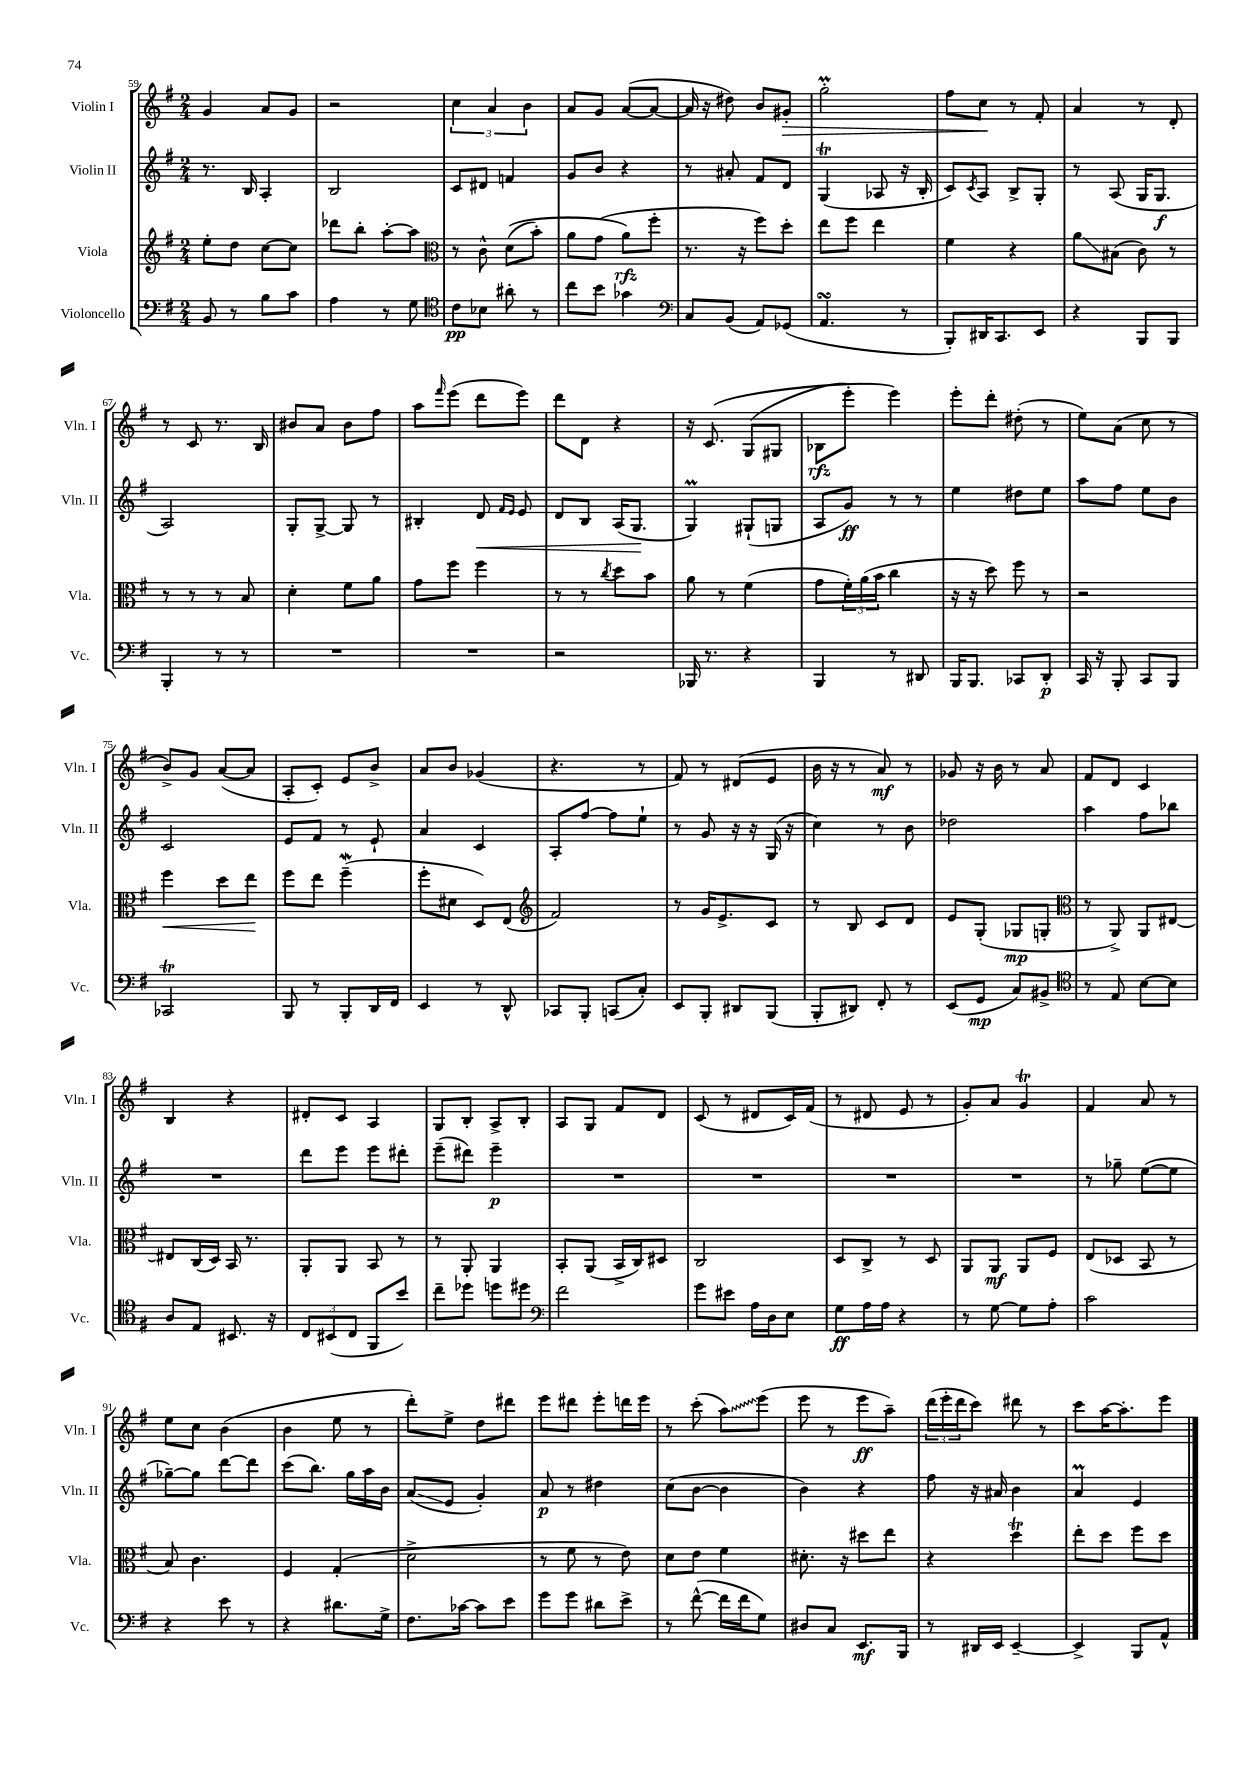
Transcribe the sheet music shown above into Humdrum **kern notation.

**kern	**kern	**kern	**kern
*staff4	*staff3	*staff2	*staff1
*clefF4	*clefG2	*clefG2	*clefG2
*k[f#]	*k[f#]	*k[f#]	*k[f#]
*M2/4	*M2/4	*M2/4	*M2/4
8BB	8ee'	8.r	4g
8r	8dd	.	.
.	.	16B	.
8B	[8cc	4A'	8a
8c	8cc]	.	8g
=	=	=	=
4A	8ddd-	2B	2r
.	8bb'	.	.
8r	[8aa'	.	.
8G	8aa]	.	.
=	=	=	=
*clefC4	*clefC3	*	*
8c	8r	8c	6cc
8B-	8c^^	8d#	.
.	.	.	6a
8a#'	&((8d	4f	.
.	.	.	6b
8r	8b')	.	.
=	=	=	=
8cc	8a	8g	8a
8b	(8g	8b	8g
4g-	8a&)	4r	([8a
.	8ff#'	.	8a_
=	=	=	=
*clefF4	*	*	*
8C	8.r	8r	16a]
.	.	.	16r
(8BB	.	8a#'	8dd#)
.	16r	.	.
8AA)	8ff#)	8f#	8b
(8GG-	8dd'	8d	8g#'
=	=	=	=
4.AA	8ee	(4G	2gg'
.	8ff#	.	.
.	4ee	8A-	.
8r	.	16r	.
.	.	16B'	.
=	=	=	=
8BBB')	4f#	8c)	8ff#
.	.	8qc	.
16DD#	.	8A	8cc
8.CC	.	.	.
.	4r	8B^	8r
8EE	.	8G'	8f#'
=	=	=	=
4r	8a	8r	4a
.	(8B#	(8A	.
8BBB	8c)	16G	8r
.	.	8.G	.
8BBB	8r	.	8d'
=	=	=	=
4BBB'	8r	2A)	8r
.	8r	.	8c
8r	8r	.	8.r
8r	8B	.	.
.	.	.	16B
=	=	=	=
2r	4d'	8G'	8b#
.	.	[8G^	8a
.	8f#	8G]	8b#
.	8a	8r	8ff#
=	=	=	=
2r	8g	4B#'	8aa
.	.	.	16qqfff#
.	8ff#	.	(8eee
.	4ff#	8d	8ddd
.	.	16qqf#	.
.	.	16qqe	.
.	.	8e	8eee)
=	=	=	=
2r	8r	8d	8ddd
.	8r	8B	8d
.	8qcc	.	.
.	8dd	(16A	4r
.	.	8.G	.
.	8b	.	.
=	=	=	=
16BBB-	8a	4G)	16r
8.r	.	.	&(8.c
.	8r	.	.
4r	(4f#	(8G#`	(8G
.	.	8G	8G#
=	=	=	=
4BBB	8g	8A	8B-
.	24f#')	8g)	8eee')
.	(24a	.	.
.	24b	.	.
8r	4cc	8r	4eee&)
8DD#	.	8r	.
=	=	=	=
16BBB	16r	4ee	8eee'
8.BBB	16r	.	.
.	8dd)	.	8ddd'
8CC-	8ff#	8dd#	(8dd#'
8DD'	8r	8ee	8r
=	=	=	=
16CC	2r	8aa	8ee)
16r	.	.	.
8BBB'	.	8ff#	(8a
8CC	.	8ee	8cc
8BBB	.	8b	8r
=	=	=	=
2CC-	4ff#	2c	8b^)
.	.	.	8g
.	8dd	.	([8a
.	8ee	.	8a]
=	=	=	=
8BBB	8ff#	8e	8A'
8r	8ee	8f#	8c')
8BBB'	(4ff#~	8r	8e
16DD	.	8e`	8b^
16FF#	.	.	.
=	=	=	=
4EE	8ff#'	4a	8a
.	8d#	.	8b
8r	8D)	4c	(4g-
8DD^^	(8E	.	.
=	=	=	=
*	*clefG2	*	*
8CC-	2f#)	8A'	4.r
8BBB'	.	[8ff#	.
(8CC	.	8ff#]	.
8C')	.	8ee`	8r
=	=	=	=
8EE	8r	8r	8f#)
8BBB'	16g	8g	8r
.	8.e^	.	.
8DD#	.	16r	(8d#
.	.	16r	.
(8BBB	8c	(16G	8e
.	.	16r	.
=	=	=	=
8BBB'	8r	4cc)	16b
.	.	.	16r
8DD#)	8B	.	8r
8FF#'	8c	8r	8a)
8r	8d	8b	8r
=	=	=	=
(8EE	8e	2dd-	8g-
8GG	(8G'	.	16r
.	.	.	16b
8C)	8G-	.	8r
8BB#^	8G'	.	8a
=	=	=	=
*clefC4	*clefC3	*	*
8r	8r	4aa	8f#
8E	8AA^)	.	8d
[8B	8AA	8ff#	4c
8B]	[8E#	8bb-	.
=	=	=	=
8A	8E#]	2r	4B
8E	(16C	.	.
.	16D)	.	.
8.BB#	16BB	.	4r
.	8.r	.	.
16r	.	.	.
=	=	=	=
12C	8AA'	8ddd	8d#'
(12BB#	.	.	.
.	8AA	8eee	8c
12C	.	.	.
8FF#	8BB	8eee	4A
8b)	8r	8ddd#'	.
=	=	=	=
8cc~	8r	(8eee~	8G
8dd-	8AA'	8ddd#)	8B'
8dd	4AA	4eee~	8A^
8dd#	.	.	8B'
=	=	=	=
*clefF4	*	*	*
2f#	8BB'	2r	8A
.	(8AA	.	8G
.	16BB^	.	8f#
.	16C)	.	.
.	8D#	.	8d
=	=	=	=
8g	2C	2r	(8c
8e#	.	.	8r
16A	.	.	8d#
16D	.	.	.
8E	.	.	16c)
.	.	.	(16f#
=	=	=	=
8G	8D	2r	8r
16A	8C^	.	8d#
16A	.	.	.
4r	8r	.	8e
.	8D	.	8r
=	=	=	=
8r	8AA	2r	8g')
[8G	8AA	.	8a
8G]	8AA	.	4g
8A'	8F#	.	.
=	=	=	=
2c	(8E	8r	4f#
.	8D-	8gg-~	.
.	8BB	([8ee	8a
.	8r	8ee]	8r
=	=	=	=
4r	8B)	[8gg-~)	8ee
.	4.c	8gg-]	8cc
8e	.	[8ddd	(4b
8r	.	8ddd]	.
=	=	=	=
4r	4F#	(8ccc	4b
.	.	8.bb)	.
8.d#	(4G'	.	8ee
.	.	16gg	.
.	.	16aa	8r
16G^	.	16b	.
=	=	=	=
8.F#	2d^	(8a	8ddd')
.	.	8e	8ee^
[16c-	.	.	.
8c-]	.	4g')	8dd
8e	.	.	8ddd#
=	=	=	=
8g	8r	8a	8eee
8g	8f#	8r	8ddd#
8d#	8r	4dd#	8eee'
8e^	8e)	.	16ddd
.	.	.	16eee
=	=	=	=
8r	8d	(8cc	8r
([8f#^^	8e	[8b	(8ccc'
16f#]	4f#	4b]	8aa)
16f#	.	.	.
8G)	.	.	(8eee
=	=	=	=
8D#	8.d#'	4b)	8eee
8C	.	.	8r
.	16r	.	.
8.EE	8dd#	4r	8eee
.	8ee	.	8aa~)
16BBB	.	.	.
=	=	=	=
8r	4r	8ff#	(24ddd
.	.	.	24eee'
.	.	.	24ddd
16DD#	.	16r	8ccc)
16EE	.	16a#	.
[4EE~	4dd	4b	8ddd#
.	.	.	8r
=	=	=	=
4EE^]	8ee'	4a	8ccc
.	8dd	.	[16aa
.	.	.	8.aa']
8BBB	8ff#	4e	.
8AA^^	8dd	.	8eee
==	==	==	==
*-	*-	*-	*-
